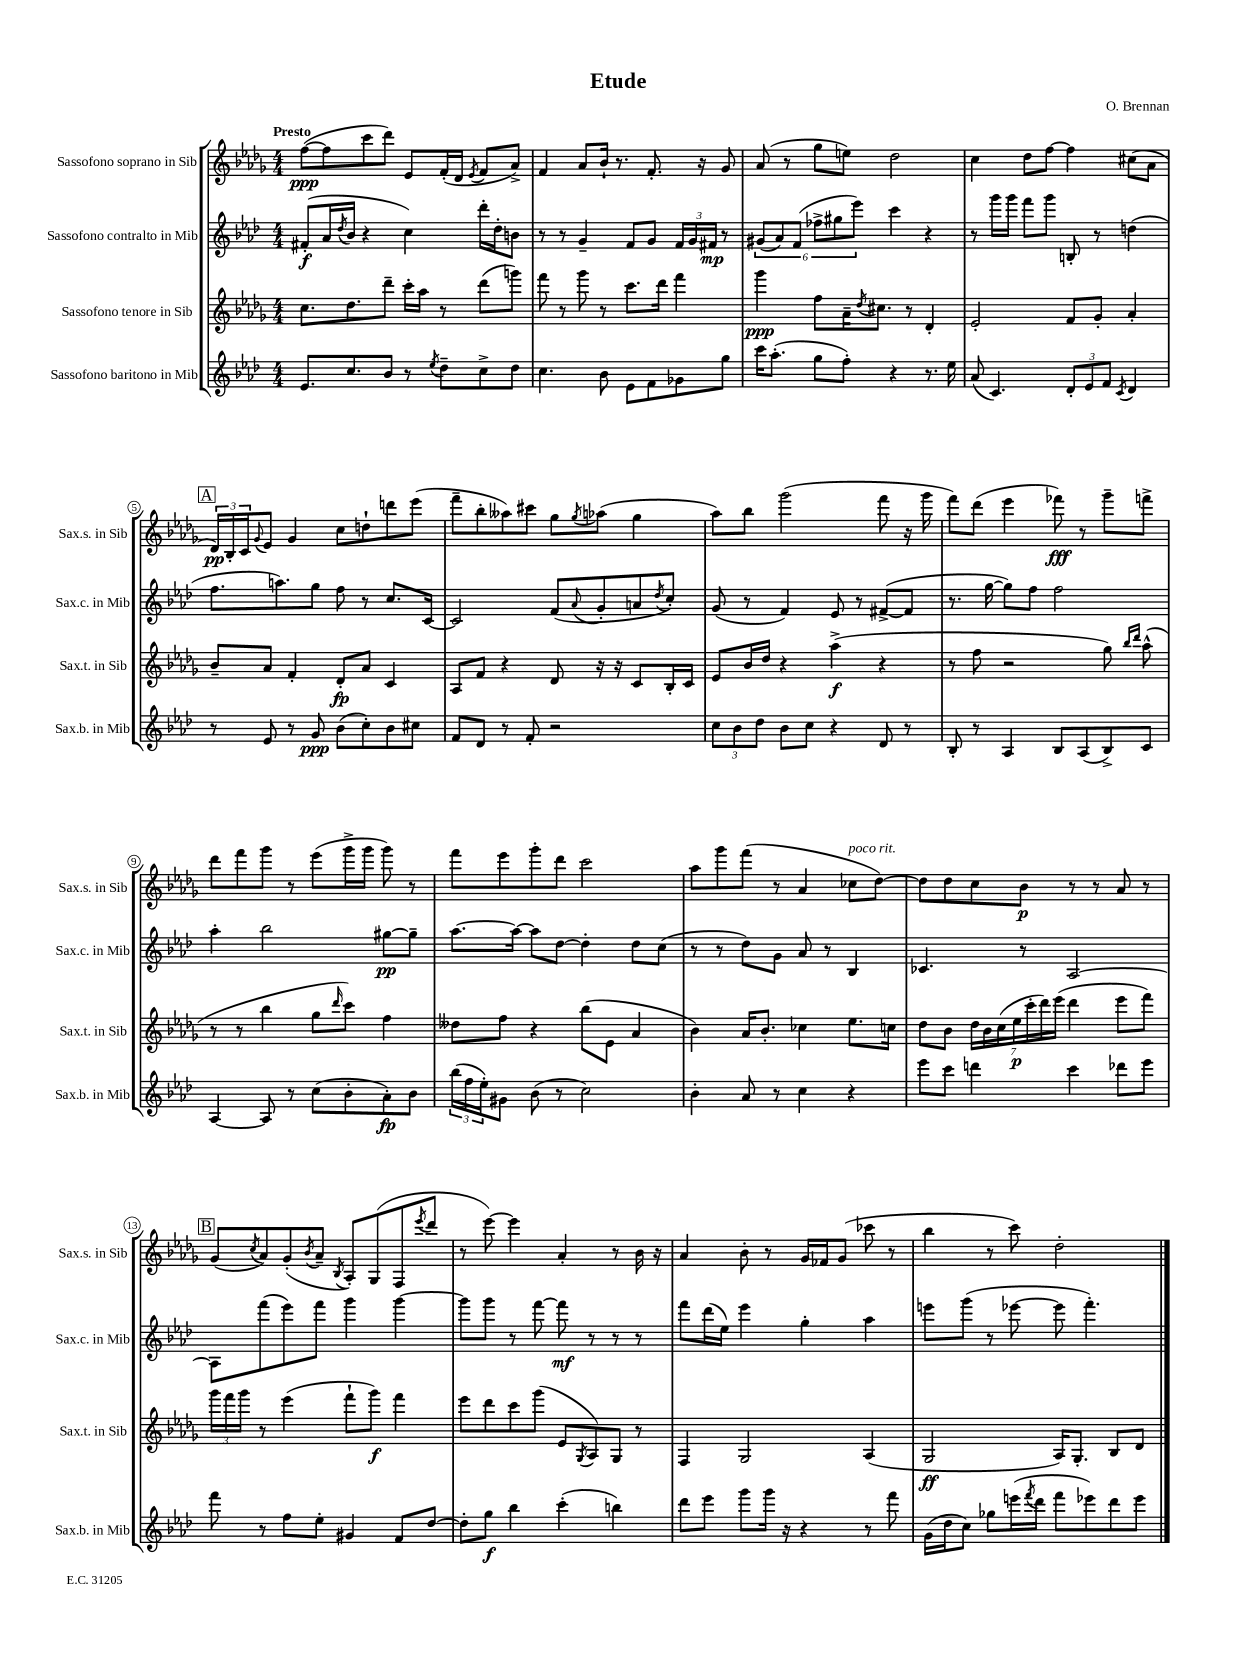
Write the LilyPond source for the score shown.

\header { title = "Etude" composer = "O. Brennan" }
<<
\new StaffGroup <<
\new Staff = "s0" \with { instrumentName = "Sassofono soprano in Sib" shortInstrumentName = "Sax.s. in Sib" } {
    \clef treble \key des \major \numericTimeSignature \time 4/4 \tempo "Presto"
    f''8~\ppp( f''8 c'''8 des'''8) ees'8 f'16-.( des'16 \acciaccatura { ees'8 } f'8 aes'8->) |
    f'4 aes'8 bes'16-! r8. f'8.-. r16 ges'8 |
    aes'8( r8 ges''8 e''8) des''2 |
    c''4 des''8 f''8~ f''4 cis''8( aes'8 |
    \mark \markup { \box "A" } \tuplet 3/2 { des'16\pp) bes16-. c'16 } \appoggiatura { ges'8 } ees'8 ges'4 c''8 d''8-! d'''8 ees'''8( |
    f'''8-- bes''8-. aeses''8) cis'''8 ges''8 \acciaccatura { ges''8 } aes''8( ges''4 |
    aes''8) bes''8 ges'''2( f'''8 r16 ges'''16 |
    f'''8) des'''8( ees'''4 fes'''8\fff) r8 ges'''8-- f'''8-> |
    des'''8 f'''8 ges'''8 r8 ees'''8( ges'''16-> ges'''16 ges'''8) r8 |
    f'''8 ees'''8 ges'''8-. des'''8 c'''2 |
    aes''8 ges'''8 f'''8( r8 aes'4 ces''8^\markup { \italic "poco rit." } des''8~) |
    des''8 des''8 c''8 bes'8\p r8 r8 aes'8 r8 |
    \mark \markup { \box "B" } ges'8( \acciaccatura { c''8 } aes'8) ges'8-.( \acciaccatura { bes'8 } aes'8-- \acciaccatura { bes8 } aes8-.) ges8( f8 \acciaccatura { ees'''8 } des'''8 |
    r8 ees'''8~) ees'''4 aes'4-. r8 bes'16 r16 |
    aes'4 bes'8-. r8 ges'16 fes'16 ges'8( ces'''8 r8 |
    bes''4 r8 c'''8) des''2-. \bar "|." |
}
\new Staff = "s1" \with { instrumentName = "Sassofono contralto in Mib" shortInstrumentName = "Sax.c. in Mib" } {
    \clef treble \key aes \major \numericTimeSignature \time 4/4
    fis'8-.\f( aes'16 \acciaccatura { des''8 } bes'16 r4 c''4) des'''16-. des''16-. b'8 |
    r8 r8 g'4-- f'8 g'8 \tuplet 3/2 { f'16 g'16 fis'16\mp } r8 |
    \tuplet 6/4 { gis'8( aes'8) f'8( fes''8-> gis''8 ees'''8) } c'''4 r4 |
    r8 g'''16 g'''16 f'''8 g'''8 b8-. r8 d''4( |
    \mark \markup { \box "A" } f''8. a''8.) g''8 f''8 r8 c''8. c'16~ |
    c'2 f'8( \appoggiatura { aes'8 } g'8-. a'8 \acciaccatura { des''8 } c''8-.) |
    g'8( r8 f'4) ees'8 r8 fis'8~->( fis'8 |
    r8. g''16~ g''8) f''8 f''2 |
    aes''4-. bes''2 gis''8~\pp gis''8-- |
    aes''8.~ aes''16~ aes''8 des''8~ des''4-. des''8 c''8( |
    r8 r8 des''8) g'8 aes'8 r8 bes4 |
    ces'4. r8 aes2~ |
    \mark \markup { \box "B" } aes8 f'''8( ees'''8) f'''8 g'''4 g'''4~ |
    g'''8 g'''8 r8 f'''8~ f'''8\mf r8 r8 r8 |
    f'''8 des'''16( ees''16) ees'''4 g''4-. aes''4 |
    e'''8 g'''8( r8 ees'''8~ ees'''8 f'''4.-.) \bar "|." |
}
\new Staff = "s2" \with { instrumentName = "Sassofono tenore in Sib" shortInstrumentName = "Sax.t. in Sib" } {
    \clef treble \key des \major \numericTimeSignature \time 4/4
    c''8. des''8. des'''8-- c'''16-. aes''16 r8 des'''8( g'''8) |
    f'''8 r8 ges'''8 r8 c'''8. des'''16 f'''4 |
    ges'''4\ppp f''8 aes'16-- \acciaccatura { des''8 } cis''8. r8 des'4-. |
    ees'2-. f'8 ges'8-. aes'4-. |
    \mark \markup { \box "A" } bes'8-- aes'8 f'4-. des'8-.\fp aes'8 c'4 |
    aes8 f'8 r4 des'8 r16 r16 c'8 bes16-. c'16 |
    ees'8 bes'16 des''16 r4 aes''4->\f( r4 |
    r8 f''8 r2 ges''8) \grace { bes''16 des'''16 } aes''8-^( |
    r8 r8 bes''4 ges''8 \grace { des'''16 } c'''8) f''4 |
    deses''8 f''8 r4 bes''8( ees'8 aes'4 |
    bes'4) aes'16 bes'8.-. ces''4 ees''8. c''16 |
    des''8 bes'8 \tuplet 7/4 { des''16 bes'16 c''16( ees''16\p c'''16-. des'''16) ees'''16( } des'''4 ees'''8 f'''8) |
    \mark \markup { \box "B" } \tuplet 3/2 { ges'''16 f'''16 ges'''16 } r8 ees'''4( f'''8-! ges'''8\f) f'''4 |
    ees'''8 des'''8 c'''8 ges'''8( ees'8 \acciaccatura { ges8 } aes8) ges8 r8 |
    f4 ges2 aes4( |
    ges2\ff aes16) ges8.-. bes8 des'8 \bar "|." |
}
\new Staff = "s3" \with { instrumentName = "Sassofono baritono in Mib" shortInstrumentName = "Sax.b. in Mib" } {
    \clef treble \key aes \major \numericTimeSignature \time 4/4
    ees'8. c''8. bes'8 r8 \acciaccatura { ees''8 } des''8-- c''8-> des''8 |
    c''4. bes'8 ees'8 f'8 ges'8 g''8 |
    c'''16 aes''8.-.( g''8 f''8-.) r4 r8. ees''16 |
    aes'8( c'4.) \tuplet 3/2 { des'8-. ees'8 f'8 } \acciaccatura { c'8 } des'4 |
    \mark \markup { \box "A" } r8 ees'8 r8 g'8\ppp bes'8( c''8-.) bes'8 cis''8 |
    f'8 des'8 r8 f'8-. r2 |
    \tuplet 3/2 { c''8 bes'8 des''8 } bes'8 c''8 r4 des'8 r8 |
    bes8-. r8 aes4 bes8 aes8( bes8->) c'8 |
    aes4~ aes8 r8 c''8( bes'8-. aes'8-.\fp) bes'8 |
    \tuplet 3/2 { bes''16( f''16 ees''16-.) } gis'8 bes'8( r8 c''2) |
    bes'4-. aes'8 r8 c''4 r4 |
    ees'''8 c'''8 d'''4 c'''4 des'''8 ees'''8 |
    \mark \markup { \box "B" } f'''8 r8 f''8 ees''8-. gis'4 f'8 des''8~ |
    des''8-. g''8\f bes''4 c'''4-.( b''4) |
    des'''8 ees'''8 g'''8 g'''16 r16 r4 r8 f'''8 |
    g'16( des''16 c''8) ges''8 e'''16( \acciaccatura { f'''8 } des'''16 f'''8 ees'''8) des'''8 ees'''8 \bar "|." |
}
>>
>>
\layout { \context { \Score \override BarNumber.stencil = #(make-stencil-circler 0.1 0.3 ly:text-interface::print) } }
